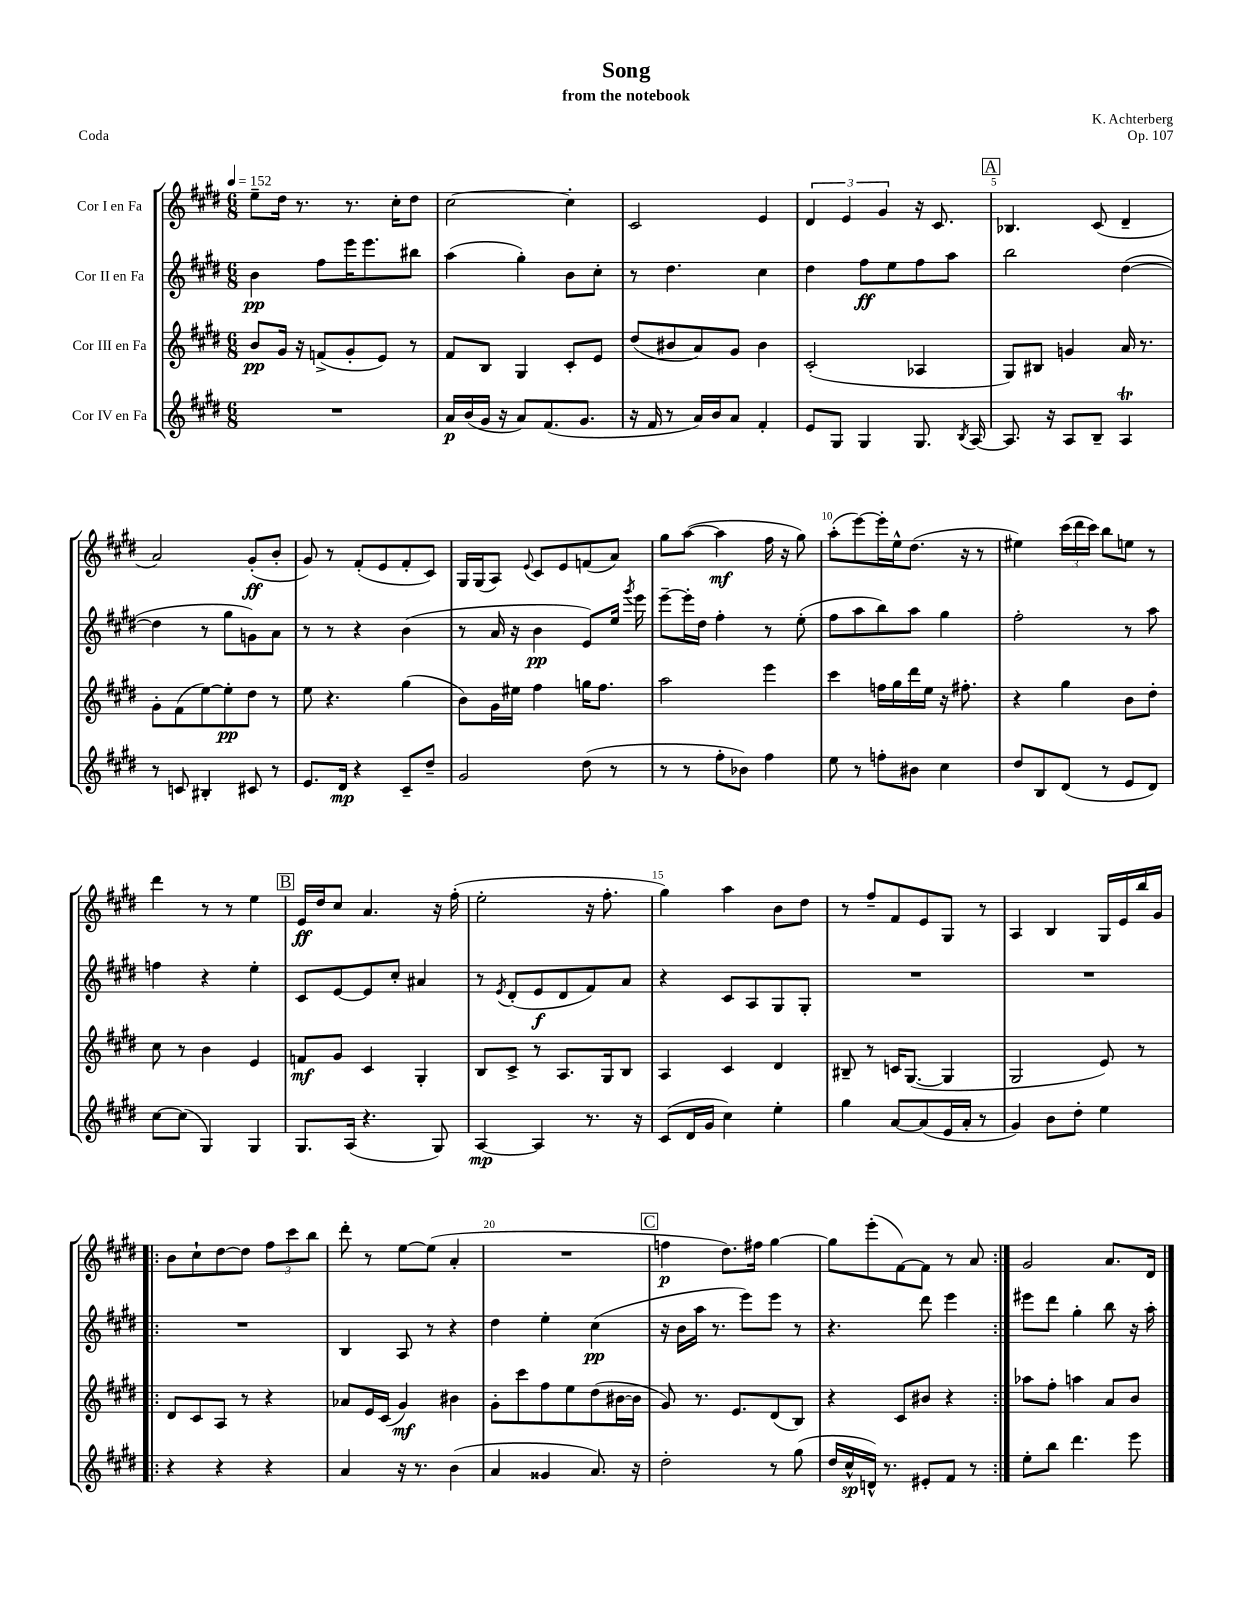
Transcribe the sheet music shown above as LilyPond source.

\header { title = "Song" composer = "K. Achterberg" subtitle = "from the notebook" opus = "Op. 107" piece = "Coda" }
<<
\new StaffGroup <<
\new Staff = "s0" \with { instrumentName = "Cor I en Fa" } {
    \clef treble \key e \major \numericTimeSignature \time 6/8 \tempo 4 = 152
    \autoBeamOff e''8[-- dis''16] r8. r8. cis''16[-. dis''8] |
    cis''2~ cis''4-. |
    cis'2 e'4 |
    \tuplet 3/2 { dis'4 e'4 gis'4 } r16 cis'8. |
    \mark \markup { \box "A" } bes4. cis'8( dis'4-- |
    a'2) gis'8[-.\ff( b'8]-. |
    gis'8) r8 fis'8[-.( e'8 fis'8-. cis'8]) |
    gis16[ gis16( a8]) \appoggiatura { e'8 } cis'8[ e'8 f'8( a'8]) |
    gis''8[ a''8]~( a''4\mf fis''16 r16 gis''8) |
    a''8[-.( e'''8~) e'''16-. e''16-^ dis''8.]( r16 r8 |
    eis''4) \tuplet 3/2 { cis'''16[( dis'''16 cis'''16]) } b''8[ e''8] r8 |
    dis'''4 r8 r8 e''4 |
    \mark \markup { \box "B" } e'16[\ff dis''16 cis''8] a'4. r16 fis''16-.( |
    e''2-. r16 fis''8.-. |
    gis''4) a''4 b'8[ dis''8] |
    r8 fis''8[-- fis'8 e'8 gis8] r8 |
    a4 b4 gis16[ e'16 b''16 gis'16] |
    \repeat volta 2 { b'8[ cis''8-! dis''8~ dis''8] \tuplet 3/2 { fis''8[ cis'''8 b''8] } |
    dis'''8-. r8 e''8[~ e''8]( a'4-. |
    R2. |
    \mark \markup { \box "C" } f''4\p dis''8.[) fis''16] gis''4~ |
    gis''8[ e'''8-.( fis'8~) fis'8] r8 a'8 | }
    gis'2 a'8.[ dis'16] \bar "|." |
}
\new Staff = "s1" \with { instrumentName = "Cor II en Fa" } {
    \clef treble \key e \major \numericTimeSignature \time 6/8
    \autoBeamOff b'4\pp fis''8[ e'''16 e'''8. bis''8] |
    a''4( gis''4-.) b'8[ cis''8]-. |
    r8 dis''4. cis''4 |
    dis''4 fis''8[\ff e''8 fis''8 a''8] |
    \mark \markup { \box "A" } b''2 dis''4~( |
    dis''4 r8 gis''8[ g'8) a'8] |
    r8 r8 r4 b'4( |
    r8 a'16 r16 b'4\pp e'8[) e''16] \acciaccatura { gis'''8 } e'''16 |
    e'''8[~-- e'''16-. dis''16] fis''4-. r8 e''8-.( |
    fis''8[ a''8 b''8) a''8] gis''4 |
    fis''2-. r8 a''8 |
    f''4 r4 e''4-. |
    \mark \markup { \box "B" } cis'8[ e'8~ e'8 cis''8]-. ais'4 |
    r8 \acciaccatura { e'8 } dis'8[-.( e'8\f dis'8 fis'8) a'8] |
    r4 cis'8[ a8 gis8 gis8]-. |
    R2. |
    R2. |
    \repeat volta 2 { R2. |
    b4 a8 r8 r4 |
    dis''4 e''4-. cis''4\pp( |
    \mark \markup { \box "C" } r16 b'16[ a''16] r8. e'''8[) e'''8] r8 |
    r4. dis'''8 e'''4 | }
    eis'''8[ dis'''8] gis''4-. b''8 r16 a''16-. \bar "|." |
}
\new Staff = "s2" \with { instrumentName = "Cor III en Fa" } {
    \clef treble \key e \major \numericTimeSignature \time 6/8
    \autoBeamOff b'8[\pp gis'16] r16 f'8[->( gis'8-. e'8]) r8 |
    fis'8[ b8] gis4 cis'8[-. e'8] |
    dis''8[( bis'8 a'8) gis'8] bis'4 |
    cis'2-.( aes4 |
    \mark \markup { \box "A" } gis8[) bis8] g'4 a'16 r8. |
    gis'8[-. fis'8( e''8~) e''8-.\pp dis''8] r8 |
    e''8 r4. gis''4( |
    b'8[) gis'16 eis''16] fis''4 g''16[ fis''8.] |
    a''2 e'''4 |
    cis'''4 f''16[ gis''16 dis'''16 e''16] r16 fis''8.-. |
    r4 gis''4 b'8[ dis''8]-. |
    cis''8 r8 b'4 e'4 |
    \mark \markup { \box "B" } f'8[\mf gis'8] cis'4 gis4-. |
    b8[ cis'8]-> r8 a8.[ gis16 b8] |
    a4 cis'4 dis'4 |
    bis8-- r8 c'16[ gis8.]~( gis4 |
    gis2 e'8) r8 |
    \repeat volta 2 { dis'8[ cis'8 a8] r8 r4 |
    aes'8[ e'16 cis'16]( gis'4\mf) bis'4 |
    gis'8[-. cis'''8 fis''8 e''8 dis''8( bis'16~ bis'16] |
    \mark \markup { \box "C" } gis'8) r8. e'8.[ dis'8( b8]) |
    r4 cis'8[ bis'8] r4 | }
    aes''8[ fis''8]-. a''4 a'8[ b'8] \bar "|." |
}
\new Staff = "s3" \with { instrumentName = "Cor IV en Fa" } {
    \clef treble \key e \major \numericTimeSignature \time 6/8
    \autoBeamOff R2. |
    a'16[\p b'16( gis'16] r16 a'8[) fis'8.( gis'8.] |
    r16 fis'16 r8 a'16[) b'16 a'8] fis'4-. |
    e'8[ gis8] gis4 gis8. \acciaccatura { b8 } a16~ |
    \mark \markup { \box "A" } a8. r16 a8[ b8]-- a4\trill |
    r8 c'8 bis4-. cis'8 r8 |
    e'8.[ dis'16]\mp r4 cis'8[-- dis''8]-- |
    gis'2 dis''8( r8 |
    r8 r8 fis''8[-. bes'8]) fis''4 |
    e''8 r8 f''8[-. bis'8] cis''4 |
    dis''8[ b8 dis'8]( r8 e'8[ dis'8]) |
    cis''8[~ cis''8]( gis4) gis4 |
    \mark \markup { \box "B" } gis8.[ a16]( r4. gis8) |
    a4~\mp a4 r8. r16 |
    cis'8[( dis'16 gis'16] cis''4) e''4-. |
    gis''4 a'8[~ a'8( e'16 a'16]-. r8 |
    gis'4) b'8[ dis''8]-. e''4 |
    \repeat volta 2 { r4 r4 r4 |
    a'4 r16 r8. b'4( |
    a'4 gisis'4 a'8.) r16 |
    \mark \markup { \box "C" } dis''2-. r8 gis''8( |
    dis''16[ cis''16-^\sp d'16]-^) r8. eis'8[-. fis'8] r8 | }
    e''8[-. b''8] dis'''4. e'''8 \bar "|." |
}
>>
>>
\layout { \context { \Score \override BarNumber.break-visibility = ##(#f #t #t) barNumberVisibility = #(every-nth-bar-number-visible 5) } }
